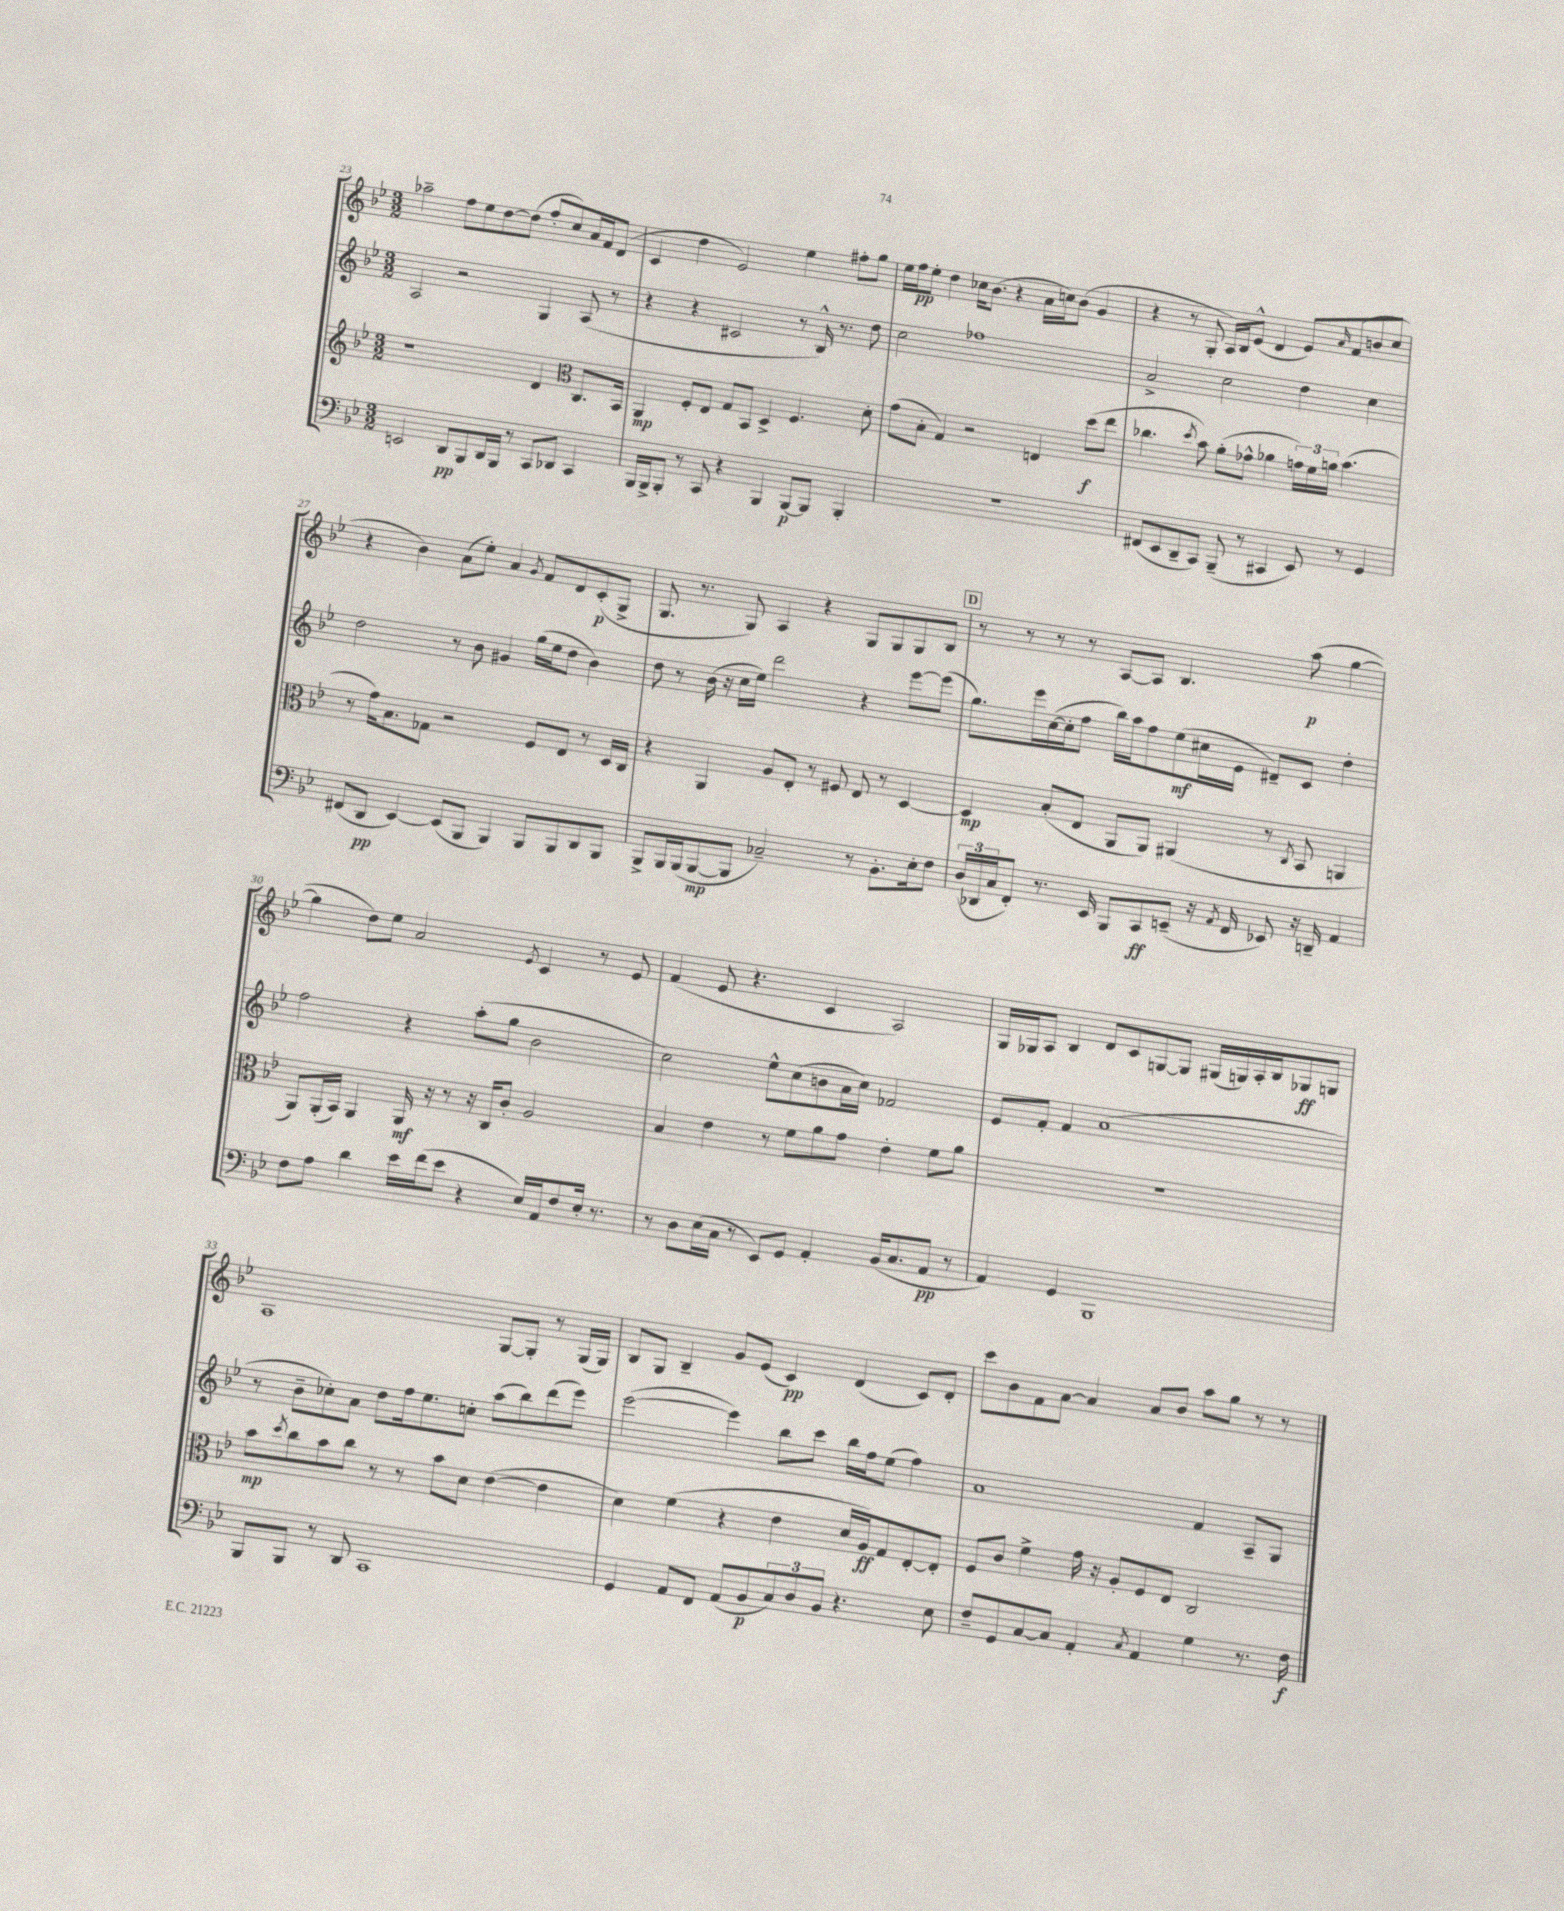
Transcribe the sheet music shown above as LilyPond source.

<<
\new StaffGroup <<
\new Staff = "s0" {
    \clef treble \key bes \major \numericTimeSignature \time 3/2
    aes''2-- f''8 ees''8 d''8~ d''8( f''8-. c''8) a'16 f'16 d'8( |
    c'4 d''4 ees'2) ees''4 fis''8-. g''8 |
    ees''16 f''16\pp ees''8-. d''4 ces''16 bes'8.( r4 a'16 c''16) bes'8( g'4 |
    r4 r8 g8-. a16) bes16 ees'8-^( d'4 ees'8) \grace { a'16 } f'8( b'8 c''8 |
    r4 bes'4) a'8( ees''8-.) a'4 \acciaccatura { g'8 } f'8 d'8 c'8-.\p( g8-> |
    g8. r8. g8) a4 r4 g8 g8 g8 bes8 |
    \mark \markup { \box "D" } r8 r8 r8 r8 a8~ a8 bes4. a''8\p( g''4~ |
    g''4 d''8) ees''8 a'2 \acciaccatura { ees'8 } c'4 r8 ees'8 |
    f'4( ees'8 r4. c'4 a2) |
    g16 ges16 a8 bes4 d'8 c'8 g8~ g8 gis16( g16) a16-. bes16 ges8\ff g8 |
    a1 g8~ g8-. r8 g16( g16) |
    bes8 g8 bes4-- g'8 ees'8( c'4\pp) d'4( c'8) d'8-. |
    c'''8 bes'8 f'8 a'8~ a'4 a'8 bes'8 a''8 g''8 r8 r8 \bar "|." |
}
\new Staff = "s1" {
    \clef treble \key bes \major \numericTimeSignature \time 3/2
    a2 r2 g4 a8( r8 |
    r4 r4 cis'2 r8 bes16-^) r8. d''8 |
    c''2 fes''1 |
    a'2-> c''2 d''4 c''4 |
    d''2 r8 bes'8 gis'4 g''16( ees''16 d''8 bes'4) |
    d''8 r8 bes'16( r16 c''16 ees''16) d'''2 r4 ees'''8~ ees'''8( |
    \mark \markup { \box "D" } g''8.) ees'''16 c''16~( c''16-. f''8 bes''16) a''16 f''8 ees''8\mf( cis''16 ees'16 dis'8--) c'8 d''4-. |
    f''2 r4 a''8-.( g''8 bes'2 |
    c''2) ees''8-^ c''8( b'8 a'16 c''16) fes'2 |
    ees'8 f'8-. f'4 a'1( |
    r8 bes'8-- ces''8-.) a'8 d''8 f''16 ees''8. c''8-. a''8( bes''8) d'''8( ees'''8) |
    ees'''2~( ees'''4) bes''8 c'''8 bes''16 f''16 ees''8( f''4) |
    a'1 f'4 a8-- g8 \bar "|." |
}
\new Staff = "s2" {
    \clef treble \key bes \major \numericTimeSignature \time 3/2
    r1 d'4 \clef alto c8. bes,16 |
    a,4\mp f8-. ees8 g8 bes,8 d4-> f4. d'8-. |
    g'8( bes8-. g4) r2 e4 d''8\f( ees''8 |
    ces''4. \acciaccatura { d''8 } bes'8) a'8-.( ges'8-^ aes'4 \tuplet 3/2 { g'16) f'16 a'16 } bes'4.( |
    r8 g'16) bes8. ges8 r2 f8 ees8 r8 d16 c16 |
    r4 a,4 a8 ees8-. r8 fis8 ees8 r8 d4~ |
    \mark \markup { \box "D" } d4\mp bes8-.( ees8 a,8 a,8) ais,4( r8 \acciaccatura { c8 } bes,8 a,4 |
    a,8) a,16-.( bes,16) a,4 a,16\mf r16 r8 r16 c16 c'8-. a2 |
    bes4 ees'4 r8 f'8 a'8 g'8 ees'4-. f'8 a'8 |
    R1. |
    bes'8\mp \acciaccatura { d''8 } c''8 bes'8 c''8 r8 r8 bes'8 d'8 ees'4~( ees'4 |
    d'4) f'4( r4 ees'4 d'16 a16\ff) g8 ees8~-. ees8-. |
    f8 c'8 f'4-> g'16 r16 a8-. f8 ees8 c2 \bar "|." |
}
\new Staff = "s3" {
    \clef bass \key bes \major \numericTimeSignature \time 3/2
    e,2 d,8\pp bes,,8 d,16 bes,,16 r8 c,8 des,8 c,4 |
    bes,,16 bes,,16-> bes,,8-. r8 c,8 r4 bes,,4 bes,,8~\p bes,,8 bes,,4-. |
    R1. |
    fis,8( ees,8 d,8-- c,8) bes,,8--( r8 cis,4 ees,8) r8 g,4 |
    fis,8( d,8\pp ees,4~) ees,8( bes,,8 bes,,4) bes,,8 bes,,8 d,8 bes,,8 |
    bes,,8-> bes,,16 bes,,16( bes,,8~\mp bes,,8 ces2--) r8 bes,8.-. ees16-. f8 |
    \mark \markup { \box "D" } \tuplet 3/2 { d16( des,16 c16 } f,8-.) r8. ees,16 bes,,8 c,8\ff e,8--( r16 \acciaccatura { a,8 } f,16 ees,8) r16 d,16-- a,4 |
    f8 a8 d'4 ees'16 f'16( ees'8 r4 ees16) a,16 f8 ees16-. r8. |
    r8 d8 ees16( c16 r8 ees,8) g,8 a,4-. bes,16( c8. a,8\pp r8 |
    a,4) g,4 bes,,1 |
    bes,,8 bes,,8 r8 d,8 c,1 |
    g,4 a,8 f,8 a,8( bes,8\p \tuplet 3/2 { c8) d8 bes,8 } r4. ees8 |
    f8-- g,8 c8~ c8 a,4-. \acciaccatura { c8 } a,4 g4 r8. f16\f \bar "|." |
}
>>
>>
\layout { \context { \Score currentBarNumber = #23 } }
